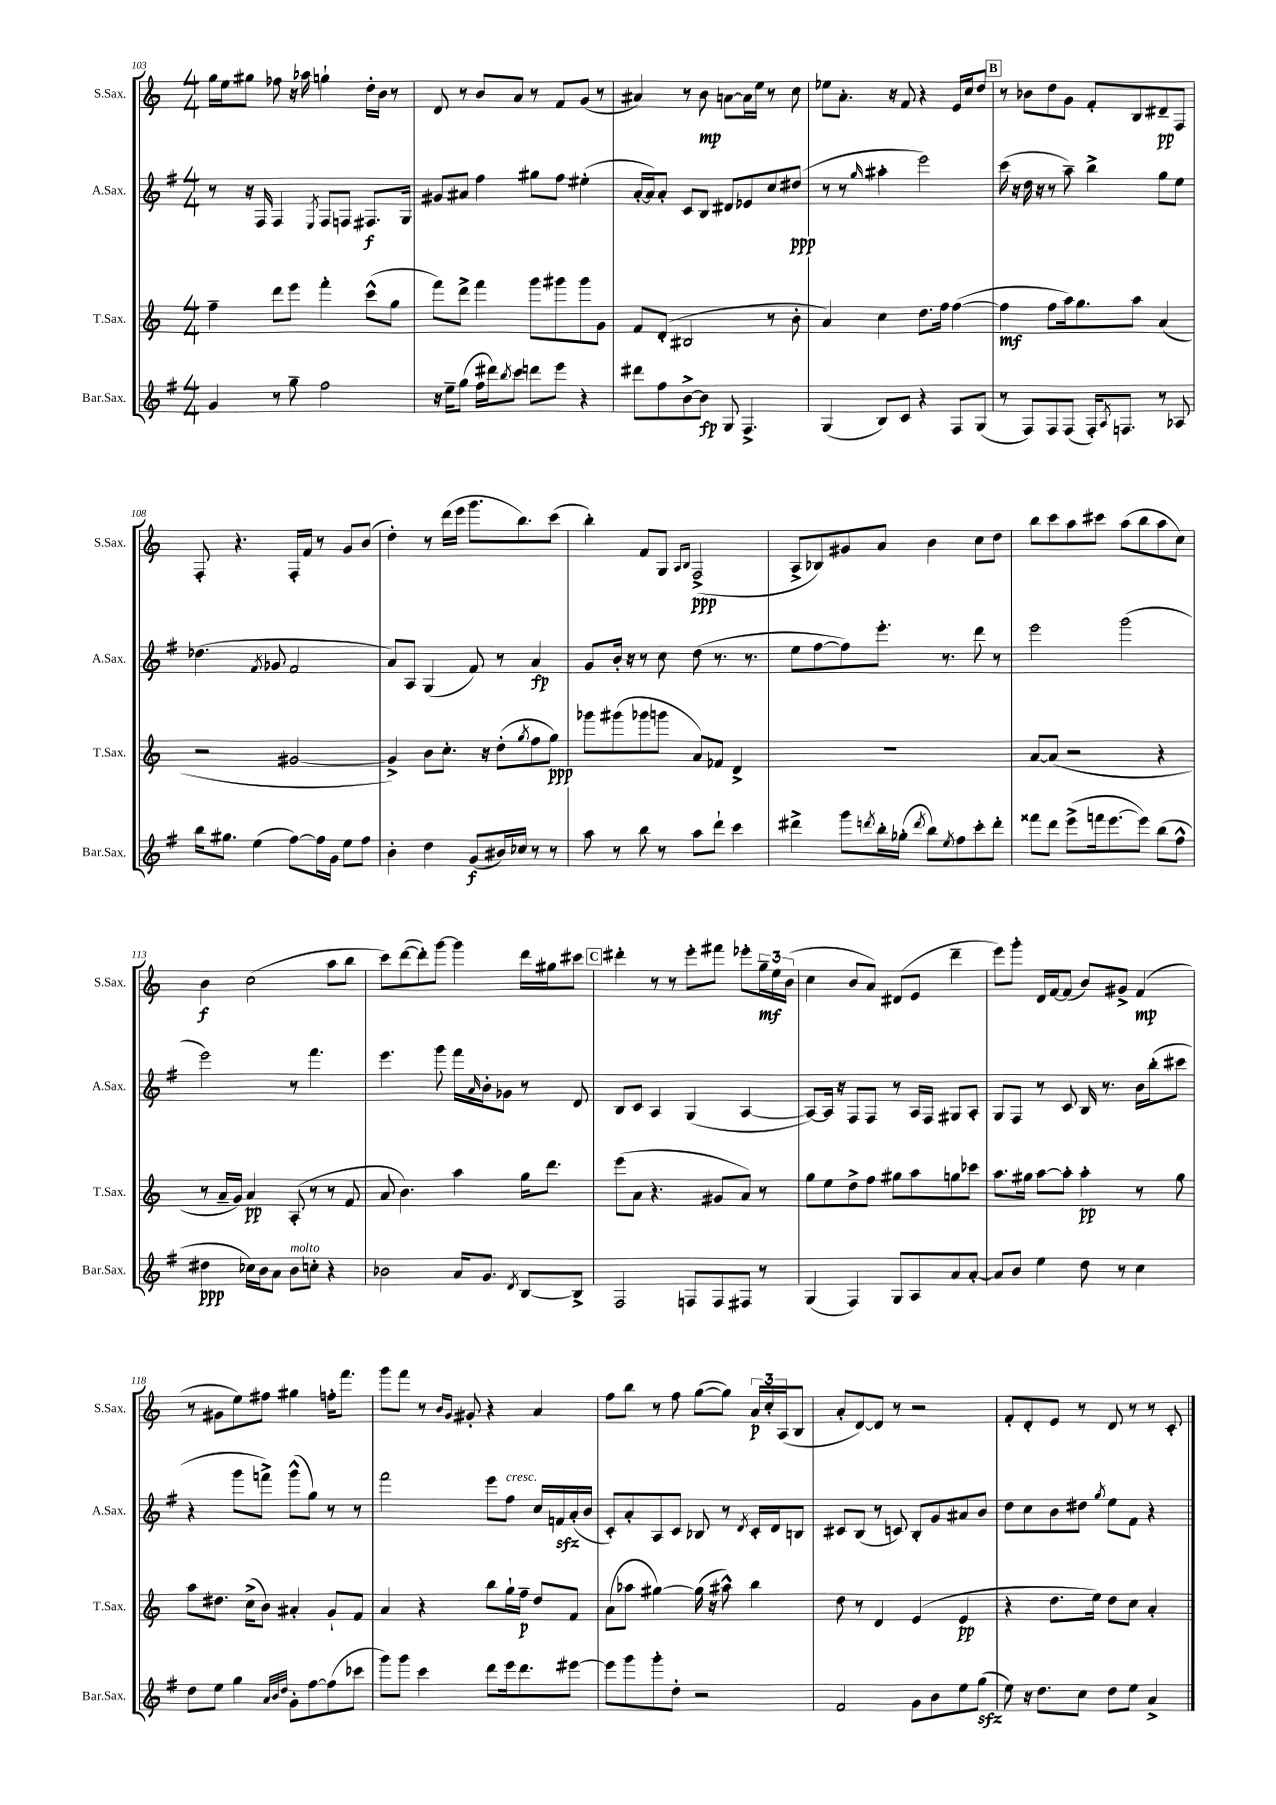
<<
\new StaffGroup <<
\new Staff = "s0" \with { instrumentName = "S.Sax." shortInstrumentName = "S.Sax." } {
    \clef treble \key c \major \numericTimeSignature \time 4/4
    g''16 e''16 gis''8 fes''8 r16 aes''16 g''4-! d''16-. b'16 r8 |
    d'8 r8 b'8 a'8 r8 f'8 g'8( r8 |
    ais'4) r8 b'8\mp a'8~ a'16 e''16 r8 c''8 |
    ees''8 a'8.-. r16 f'8 r4 e'16 c''16 d''8 |
    \mark \markup { \box "B" } r8 bes'8 d''8 g'8 f'8-. b8 dis'8--\pp f8 |
    f8-. r4. f16-. f'16 r8 g'8 b'8( |
    d''4-.) r8 d'''16( e'''16 g'''8. b''8.) c'''8( |
    b''4-.) f'8 g8 \grace { a16 b16 } f2->\ppp( |
    a8-> bes8) gis'8 a'8 b'4 c''8 d''8 |
    b''8 c'''8 a''8 cis'''8 a''8( b''8 a''8 c''8) |
    b'4\f c''2( a''8 b''8 |
    c'''8) d'''8~( d'''8-.) g'''8~ g'''4 d'''16 gis''16 cis'''8 |
    \mark \markup { \box "C" } dis'''4-. r8 r8 e'''8-. fis'''8 ees'''8-. \tuplet 3/2 { g''16--\mf e''16 b'16( } |
    c''4 b'8 a'8) dis'8( e'8 d'''4-- |
    e'''8) g'''8-. d'16 f'16~ f'8( b'8) gis'8-> f'4\mp( |
    r8 gis'8 e''8) fis''8 gis''4 f''16-. f'''8. |
    g'''8 f'''8 r8 \grace { b'16 g'16 } gis'8-. r4 a'4 |
    f''8 b''8 r8 f''8 g''8~( g''8) \tuplet 3/2 { a'16\p c''16-. a16( } b8 |
    a'8-. d'8~) d'8 r8 r2 |
    f'8-. d'8-. e'8 r8 d'8 r8 r8 c'8-. \bar "|." |
}
\new Staff = "s1" \with { instrumentName = "A.Sax." shortInstrumentName = "A.Sax." } {
    \clef treble \key g \major \numericTimeSignature \time 4/4
    r8 r16 fis16 fis4 \acciaccatura { e8 } fis8 f8 fis8.\f g16 |
    gis'8 ais'8 fis''4 gis''8 fis''8 eis''4-.( |
    a'16~-. a'16) a'8-. c'8 b8 dis'8 ees'8 c''8 dis''8\ppp( |
    r8 r8 \grace { g''16 } ais''4-. e'''2) |
    \mark \markup { \box "B" } c'''16( r16 d''16 r16 r8 a''8--) b''4-> g''8 e''8 |
    des''4.( \acciaccatura { fis'8 } ges'8 fis'2 |
    a'8) a8 g4( fis'8) r8 a'4\fp |
    g'8 b'16-. r16 r8 c''8 d''8( r8. r8. |
    e''8 fis''8~ fis''8) e'''8.-. r8. d'''8 r8 |
    e'''2 g'''2( |
    e'''2) r8 fis'''4. |
    e'''4. g'''8 fis'''16 \grace { a'16 } b'16-. ges'8 r8 d'8 |
    \mark \markup { \box "C" } b8 c'8 a4 g4( a4~ |
    a8~) a16 r16 fis8 fis8 r8 a16 fis16 gis8 a8-. |
    g8 fis8 r8 c'8 b16 r8. b'16 b''16-.( cis'''8 |
    r4 g'''8 f'''8->) g'''8-^( g''8) r8 r8 |
    fis'''2 e'''8 fis''8^\markup { \italic "cresc." } c''16 f'16\sfz a'16-.( b'16 |
    c'8-.) a'8-. a8 c'8 bes8 r8 \acciaccatura { d'8 } c'16-. d'16 b8 |
    cis'8 b8( r8 c'8) b8-. g'8 ais'8 b'8 |
    d''8 c''8 b'8 dis''8 \acciaccatura { g''8 } e''8 fis'8 r4 \bar "|." |
}
\new Staff = "s2" \with { instrumentName = "T.Sax." shortInstrumentName = "T.Sax." } {
    \clef treble \key c \major \numericTimeSignature \time 4/4
    f''4-- d'''8 e'''8 f'''4-. c'''8-^( g''8 |
    f'''8) d'''8-> f'''4 g'''8 gis'''8 gis'''8 g'8 |
    f'8 d'8-.( bis2 r8 b'8-. |
    a'4) c''4 d''8. f''16 f''4~( |
    \mark \markup { \box "B" } f''4\mf f''8 a''16) g''8. a''8 a'4( |
    r2 gis'2~ |
    gis'4->) b'8 c''8.-. r16 d''8-.( \acciaccatura { g''8 } f''8 g''8\ppp) |
    ges'''8 gis'''8( ges'''8 g'''8 a'8) fes'8 d'4-> |
    R1 |
    a'8~ a'8( r2 r4 |
    r8 a'16-- g'16) a'4\pp a8-.( r8 r8 f'8 |
    a'8 b'4.) a''4 g''16 d'''8. |
    \mark \markup { \box "C" } e'''8( a'8 r4. gis'8 a'8) r8 |
    g''8 e''8 d''8-> f''8 gis''8 a''8 g''8 ces'''8 |
    a''8. gis''16 a''8~ a''8-. a''4-.\pp r8 gis''8 |
    a''8 dis''8. c''16->( b'8) ais'4-. g'8-! f'8 |
    a'4 r4 b''8 g''16-! f''16--\p d''8 f'8 |
    a'8( aes''8 gis''4~) gis''16( r16 ais''8-^) b''4 |
    d''8 r8 d'4 e'4( e'4\pp |
    r4 d''8. e''16) d''8 c''8 a'4-. \bar "|." |
}
\new Staff = "s3" \with { instrumentName = "Bar.Sax." shortInstrumentName = "Bar.Sax." } {
    \clef treble \key g \major \numericTimeSignature \time 4/4
    g'4 r8 g''8-- fis''2 |
    r16 e''16-- g''8( fis''16 dis'''16) \acciaccatura { b''8 } c'''8 d'''8 e'''8 r4 |
    dis'''8 fis''8 b'8~-> b'8\fp g8 fis4.-> |
    g4( b8) c'8 r4 fis8 g8( |
    \mark \markup { \box "B" } r8 fis8) fis8 fis8( fis16-.) \acciaccatura { a8 } f8. r8 aes8 |
    b''16 gis''8. e''4( fis''8~) fis''16 g'16 e''8 fis''8 |
    b'4-. d''4 g'8\f( bis'16) ces''16 r8 r8 |
    a''8 r8 b''8 r8 a''8 d'''8-! c'''4 |
    dis'''4-> g'''8 \acciaccatura { d'''8 } b''16-. ges''16-.( \acciaccatura { d'''8 } b''8) \acciaccatura { e''8 } fis''8 c'''8-. d'''8-. |
    fisis'''8 d'''8 e'''8->( f'''16 e'''8.~ e'''8) b''8( fis''8-^ |
    dis''4\ppp ces''16) b'16 a'8 b'8^\markup { \italic "molto" } c''8-. r4 |
    bes'2 a'16 g'8. \acciaccatura { d'8 } b8~ b8-> |
    \mark \markup { \box "C" } fis2 f8 f8 fis8 r8 |
    g4( fis4) g8 a8 a'8 a'8~-. |
    a'8 b'8 e''4 d''8 r8 c''4 |
    d''8 e''8 g''4 \grace { a'32 b'32 d''32 } g'8-. fis''8~ fis''8( ces'''8 |
    g'''8) g'''8 c'''4 d'''8 e'''16 d'''8. eis'''8~ |
    eis'''8 g'''8 g'''8-. d''8-. r2 |
    fis'2 g'8 b'8 e''8 g''8\sfz( |
    e''8) r16 d''8. c''8 d''8 e''8 a'4-> \bar "|." |
}
>>
>>
\layout { \context { \Score currentBarNumber = #103 } }
